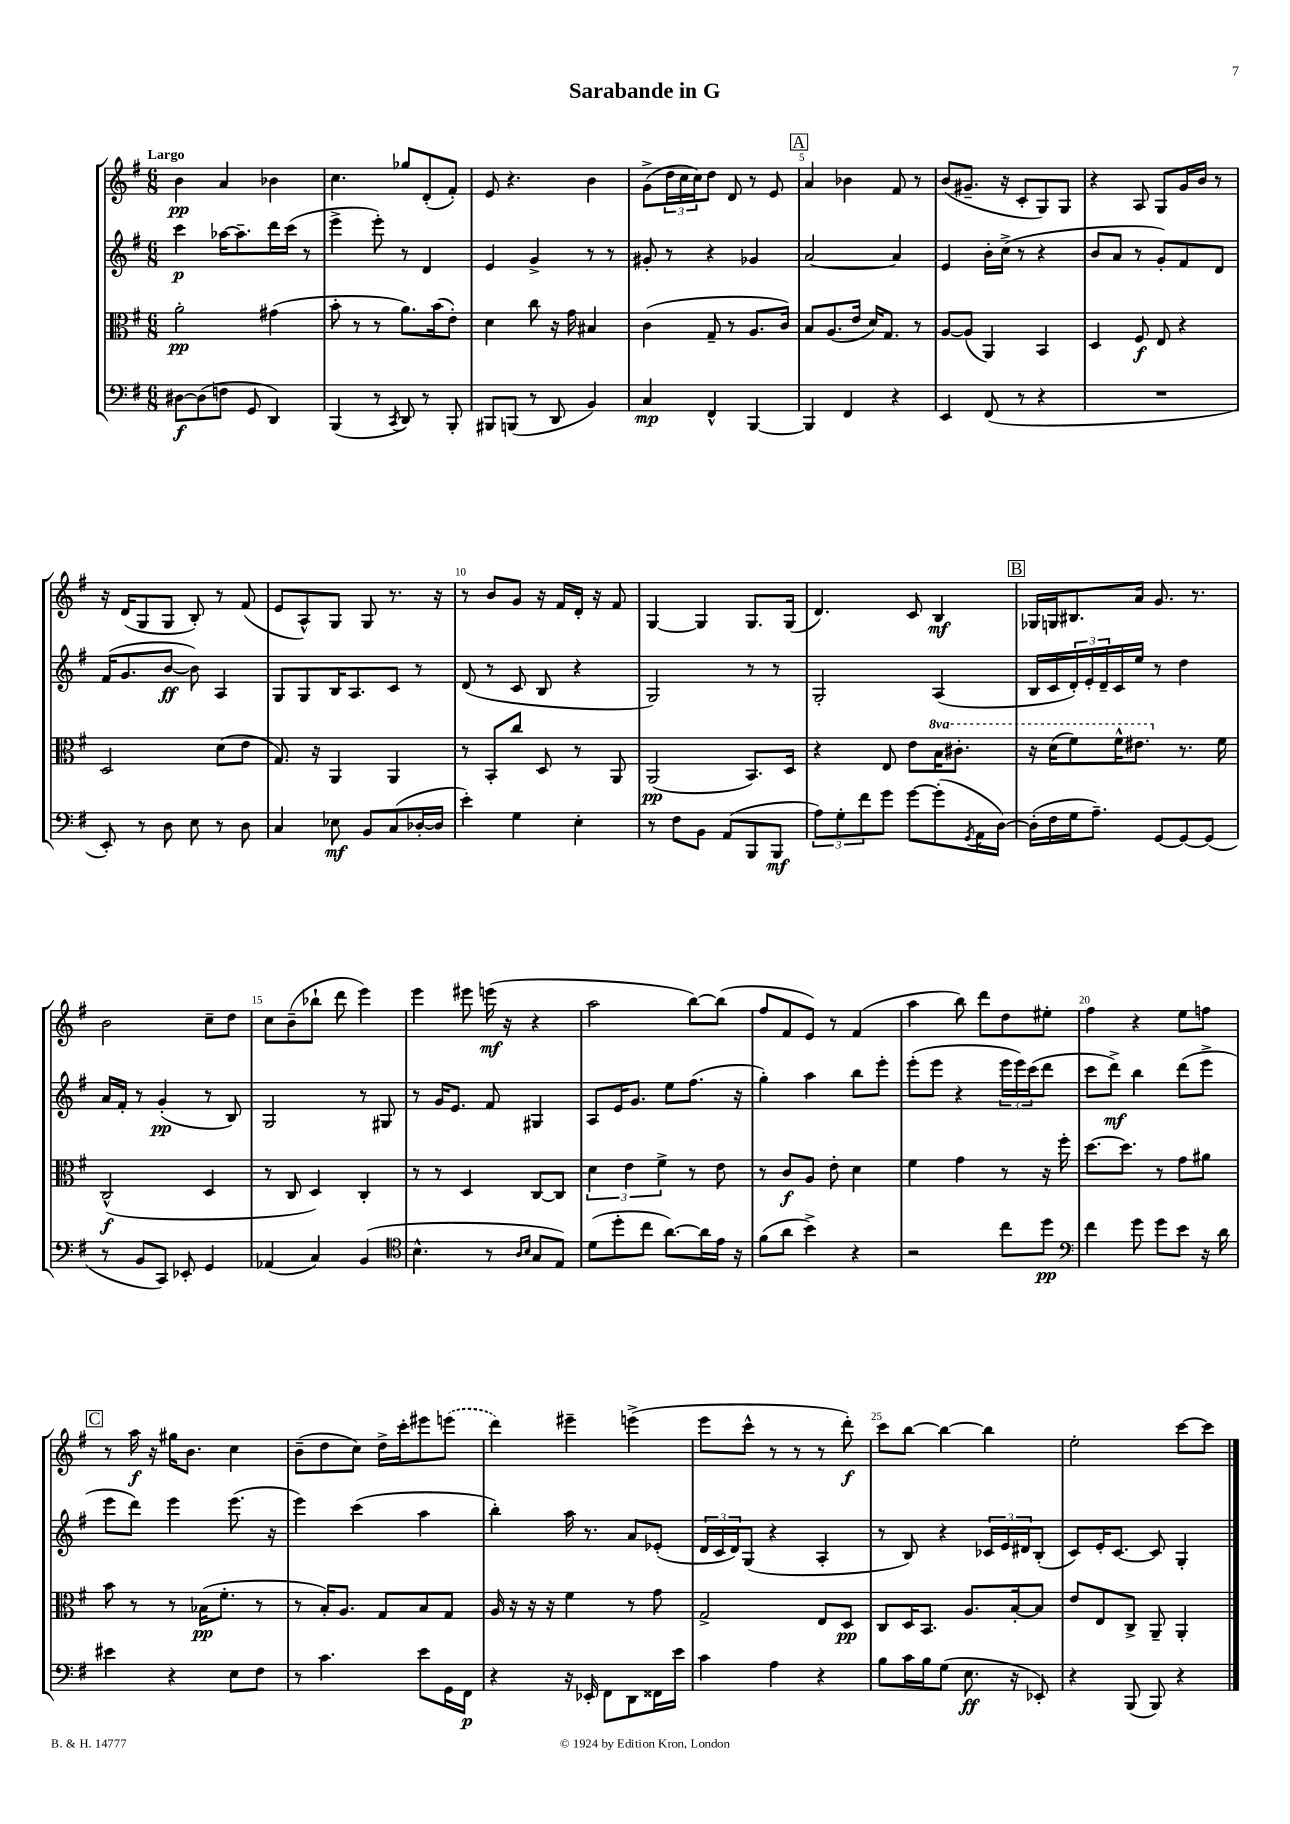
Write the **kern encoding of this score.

**kern	**dynam	**kern	**dynam	**kern	**dynam	**kern	**dynam
*part4	*part4	*part3	*part3	*part2	*part2	*part1	*part1
*staff4	*staff4	*staff3	*staff3	*staff2	*staff2	*staff1	*staff1
*clefF4	*	*clefC3	*	*clefG2	*	*clefG2	*
*k[f#]	*	*k[f#]	*	*k[f#]	*	*k[f#]	*
*M6/8	*	*M6/8	*	*M6/8	*	*M6/8	*
=1	=1	=1	=1	=1	=1	=1	=1
!	!	!	!	!	!	!LO:TX:a:B:t=Largo	!
[8D#X\L	f	2a'\	pp	4ccc\	p	4b\	pp
(8D#\]	.	.	.	.	.	.	.
8Fn\J	.	.	.	[16aa-X\KL	.	4a/	.
.	.	.	.	8.aa-~\]	.	.	.
8GG/	.	.	.	.	.	.	.
4DD/)	.	(4g#X\	.	16ddd\L	.	4b-X\	.
.	.	.	.	(16ccc\JJ	.	.	.
.	.	.	.	8r	.	.	.
=2	=2	=2	=2	=2	=2	=2	=2
(4BBB/	.	8b'\	.	4eee^\	.	4.cc\	.
.	.	8r	.	.	.	.	.
8r	.	8r	.	8eee'\)	.	.	.
8qCC/	.	.	.	.	.	.	.
8DD/)	.	8.a\L)	.	8r	.	8gg-X/L	.
8r	.	.	.	4d/	.	(8d'/	.
.	.	(16b\k	.	.	.	.	.
8BBB'/	.	8e'\J)	.	.	.	8f#'/J)	.
=3	=3	=3	=3	=3	=3	=3	=3
8BBB#X/L	.	4d\	.	4e/	.	8e/	.
(8BBBn/J	.	.	.	.	.	4.r	.
8r	.	8cc\	.	4g^/	.	.	.
8DD/	.	16r	.	.	.	.	.
.	.	16g\	.	.	.	.	.
4BB/)	.	4B#X/	.	8r	.	4b\	.
.	.	.	.	8r	.	.	.
=4	=4	=4	=4	=4	=4	=4	=4
4C/	mp	(4c\	.	8g#X'/	.	(8g^\L	.
.	.	.	.	8r	.	24dd\L	.
.	.	.	.	.	.	24cc\	.
.	.	.	.	.	.	24cc\J)	.
4FF#^^/	.	8G~/	.	4r	.	8dd\J	.
.	.	8r	.	.	.	8d/	.
[4BBB/	.	8.A/L	.	4g-X/	.	8r	.
.	.	.	.	.	.	8e/	.
.	.	16c/Jk)	.	.	.	.	.
!!LO:REH:place=s1:t=A
=5	=5	=5	=5	=5	=5	=5	=5
4BBB/]	.	8B/L	.	[2a/	.	4a/	.
.	.	(8.A/	.	.	.	.	.
4FF#/	.	.	.	.	.	4b-X\	.
.	.	16e/Jk	.	.	.	.	.
.	.	16d/KL)	.	.	.	.	.
.	.	8.G/J	.	.	.	.	.
4r	.	.	.	4a/]	.	8f#/	.
.	.	8r	.	.	.	8r	.
=6	=6	=6	=6	=6	=6	=6	=6
4EE/	.	[8A/L	.	4e/	.	(8b/L	.
.	.	(8A/J]	.	.	.	8.g#X~/J	.
(8FF#/	.	4AA/)	.	16b'\LL	.	.	.
.	.	.	.	(16cc^\JJ	.	16r	.
8r	.	.	.	8r	.	8c'/L	.
4r	.	4BB/	.	4r	.	8G/)	.
.	.	.	.	.	.	8G/J	.
=7	=7	=7	=7	=7	=7	=7	=7
2.r	.	4D/	.	8b/L	.	4r	.
.	.	.	.	8a/J	.	.	.
.	.	8F#/	f	8r	.	8A/	.
.	.	8E/	.	8g'/L)	.	8G/L	.
.	.	4r	.	8f#/	.	16g/L	.
.	.	.	.	.	.	16b/JJ	.
.	.	.	.	8d/J	.	8r	.
!!LO:LB:g=z
=8	=8	=8	=8	=8	=8	=8	=8
8EE'/)	.	2D/	.	(16f#/KL	.	16r	.
.	.	.	.	8.g/	.	(16d/KL	.
8r	.	.	.	.	.	8G/	.
8D\	.	.	.	[8b/J	ff	8G/J	.
8E\	.	.	.	8b\])	.	8B'/)	.
8r	.	(8d\L	.	4A/	.	8r	.
8D\	.	8e\J	.	.	.	(8f#/	.
=9	=9	=9	=9	=9	=9	=9	=9
4C/	.	8.G/)	.	8G/L	.	8e/L	.
.	.	.	.	8G/	.	8A^^/)	.
.	.	16r	.	.	.	.	.
8E-X\	mf	4AA/	.	16B/K	.	8G/J	.
.	.	.	.	8.A/	.	.	.
8BB/L	.	.	.	.	.	8G/	.
(8C/	.	4AA/	.	8c/J	.	8.r	.
[16D-X'/L	.	.	.	8r	.	.	.
16D-/JJ]	.	.	.	.	.	16r	.
=10	=10	=10	=10	=10	=10	=10	=10
4e'\)	.	8r	.	(8d/	.	8r	.
.	.	8BB'/L	.	8r	.	8b/L	.
4G\	.	8cc/J	.	8c/	.	8g/J	.
.	.	8D/	.	8B/	.	16r	.
.	.	.	.	.	.	16f#/LL	.
4E'\	.	8r	.	4r	.	16d'/JJ	.
.	.	.	.	.	.	16r	.
.	.	8AA/	.	.	.	8f#/	.
=11	=11	=11	=11	=11	=11	=11	=11
8r	.	(2AA/	pp	2G/)	.	[4G/	.
8F#\L	.	.	.	.	.	.	.
8BB\J	.	.	.	.	.	4G/]	.
(8AA/L	.	.	.	.	.	.	.
8BBB/	.	8.BB/L)	.	8r	.	8.G/L	.
8BBB/J	mf	.	.	8r	.	.	.
.	.	16D/Jk	.	.	.	(16G/Jk	.
=12	=12	=12	=12	=12	=12	=12	=12
12A\L)	.	4r	.	2G'/	.	4.d/)	.
12G'\	.	.	.	.	.	.	.
12f#\	.	.	.	.	.	.	.
8g\J	.	8E/	.	.	.	.	.
[8g\L	.	8e\L	.	.	.	8c/	.
*	*	*8va	*	*	*	*	*
(8g'\]	.	16b\K	.	(4A/	.	4B/	mf
.	.	8.cc#X'\J	.	.	.	.	.
8qGG/	.	.	.	.	.	.	.
16AA\L	.	.	.	.	.	.	.
[16D\JJ)	.	.	.	.	.	.	.
!!LO:REH:place=s1:t=B
=13	=13	=13	=13	=13	=13	=13	=13
(16D'\LL]	.	16r	.	16B/LL	.	16G-X/LL	.
16F#\	.	(16dd\KL	.	16c/	.	16Gn/J	.
16G\J	.	8ff#\)	.	24d'/)	.	8.B#X/	.
.	.	.	.	24e'/	.	.	.
8.A~\J)	.	.	.	.	.	.	.
.	.	.	.	24d~/	.	.	.
.	.	16ff#^^\K	.	16c/	.	.	.
.	.	8.ee#X\J	.	16ee/JJ	.	16a/Jk	.
[8GG/L	.	.	.	8r	.	8.g/	.
*	*	*X8va	*	*	*	*	*
8GG/_	.	8.r	.	4dd\	.	.	.
.	.	.	.	.	.	8.r	.
(8GG/J]	.	.	.	.	.	.	.
.	.	16f#\	.	.	.	.	.
!!LO:LB:g=z
=14	=14	=14	=14	=14	=14	=14	=14
8r	.	(2C^^/	f	16a/LL	.	2b\	.
.	.	.	.	16f#'/JJ	.	.	.
8BB/L	.	.	.	8r	.	.	.
8CC/J)	.	.	.	(4g'/	pp	.	.
8EE-X'/	.	.	.	.	.	.	.
4GG/	.	4D/	.	8r	.	8cc~\L	.
.	.	.	.	8B/)	.	8dd\J	.
=15	=15	=15	=15	=15	=15	=15	=15
(4AA-X/	.	8r	.	2G/	.	8cc\L	.
.	.	8C/	.	.	.	(8b~\	.
4C/)	.	4D/)	.	.	.	8bb-X`\J	.
.	.	.	.	.	.	8ddd\	.
(4BB/	.	4C'/	.	8r	.	4eee\)	.
.	.	.	.	8G#X/	.	.	.
=16	=16	=16	=16	=16	=16	=16	=16
*clefC4	*	*	*	*	*	*	*
4.B^^\	.	8r	.	8r	.	4eee\	.
.	.	8r	.	16g/KL	.	.	.
.	.	.	.	8.e/J	.	.	.
.	.	4D/	.	.	.	8eee#X\	.
8r	.	.	.	8f#/	.	(16eeen\	mf
.	.	.	.	.	.	16r	.
16qqA/LL	.	.	.	.	.	.	.
16qqB/JJ	.	.	.	.	.	.	.
8G/L	.	[8C/L	.	4G#X/	.	4r	.
8E/J)	.	8C/J]	.	.	.	.	.
=17	=17	=17	=17	=17	=17	=17	=17
(8d\L	.	6d\	.	8A/L	.	2aa\	.
8dd'\	.	.	.	16e/K	.	.	.
.	.	6e\	.	.	.	.	.
.	.	.	.	8.g/J	.	.	.
8cc\J	.	.	.	.	.	.	.
.	.	6f#^\	.	.	.	.	.
[8.a\L)	.	.	.	8ee\L	.	.	.
.	.	8r	.	(8.ff#\J	.	[8bb\L)	.
16a\L]	.	.	.	.	.	.	.
16e\JJ	.	8e\	.	.	.	(8bb\J]	.
16r	.	.	.	16r	.	.	.
=18	=18	=18	=18	=18	=18	=18	=18
(8f#\L	.	8r	.	4gg'\)	.	8ff#/L	.
8a\J	.	8c/L	f	.	.	8f#/	.
4b^\)	.	8A/J	.	4aa\	.	8e/J)	.
.	.	8e'\	.	.	.	8r	.
4r	.	4d\	.	8bb\L	.	(4f#/	.
.	.	.	.	8eee'\J	.	.	.
=19	=19	=19	=19	=19	=19	=19	=19
2r	.	4f#\	.	(8eee'\L	.	4aa\	.
.	.	.	.	8eee\J	.	.	.
.	.	4g\	.	4r	.	8bb\)	.
.	.	.	.	.	.	8ddd\L	.
8cc\L	.	8r	.	24eee\LL	.	8dd\	.
.	.	.	.	24eee\)	.	.	.
.	.	.	.	(24ccc\J	.	.	.
8dd\J	pp	16r	.	8ddd\J	.	8ee#X'\J	.
.	.	16ff#'\	.	.	.	.	.
=20	=20	=20	=20	=20	=20	=20	=20
*clefF4	*	*	*	*	*	*	*
4f#\	.	[8.dd\L	.	8ccc\L	.	4ff#\	.
.	.	.	.	8ddd^\J)	mf	.	.
.	.	8.dd\J]	.	.	.	.	.
8g\	.	.	.	4bb\	.	4r	.
8g\L	.	8r	.	.	.	.	.
8e\J	.	8g\L	.	(8ddd\L	.	8ee\L	.
16r	.	8a#X\J	.	8eee^\J	.	8ffn\J	.
16d\	.	.	.	.	.	.	.
!!LO:LB:g=z
!!LO:REH:place=s1:t=C
=21	=21	=21	=21	=21	=21	=21	=21
4e#X\	.	8b\	.	8eee\L	.	8r	.
.	.	8r	.	8ddd\J)	.	16aa\	f
.	.	.	.	.	.	16r	.
4r	.	8r	.	4eee\	.	16gg#X\KL	.
.	.	.	.	.	.	8.b\J	.
.	.	(16B-X\KL	pp	.	.	.	.
.	.	8.f#'\J	.	.	.	.	.
8E\L	.	.	.	(8.eee\	.	4cc\	.
8F#\J	.	8r	.	.	.	.	.
.	.	.	.	16r	.	.	.
=22	=22	=22	=22	=22	=22	=22	=22
8r	.	8r	.	4eee\)	.	(8b~\L	.
4.c\	.	16B'/KL)	.	.	.	8dd\	.
.	.	8.A/J	.	.	.	.	.
.	.	.	.	(4ccc\	.	8cc\J)	.
.	.	8G/L	.	.	.	16dd^\LL	.
.	.	.	.	.	.	16ccc'\J	.
8e\L	.	8B/	.	4aa\	.	8eee#X\	.
16GG\L	.	8G/J	.	.	.	(8eeen\J	.
16FF#\JJ	p	.	.	.	.	.	.
=23	=23	=23	=23	=23	=23	=23	=23
4r	.	16A/	.	4bb'\)	.	4ddd\)	.
.	.	16r	.	.	.	.	.
.	.	16r	.	.	.	.	.
.	.	16r	.	.	.	.	.
16r	.	4f#\	.	16aa\	.	4eee#X~\	.
16EE-X'/	.	.	.	8.r	.	.	.
8FF#\L	.	.	.	.	.	.	.
8DD\	.	8r	.	8a/L	.	(4eeen^\	.
16FF##X\L	.	8g\	.	(8e-X'/J	.	.	.
16e\JJ	.	.	.	.	.	.	.
=24	=24	=24	=24	=24	=24	=24	=24
4c\	.	2G^/	.	24d/LL	.	8eee\L	.
.	.	.	.	24c/	.	.	.
.	.	.	.	24d/J)	.	.	.
.	.	.	.	(8G/J	.	8ccc^^\J	.
4A\	.	.	.	4r	.	8r	.
.	.	.	.	.	.	8r	.
4r	.	8E/L	.	4A'/	.	8r	.
.	.	8D/J	pp	.	.	8ddd'\)	f
=25	=25	=25	=25	=25	=25	=25	=25
8B\L	.	8C/L	.	8r	.	8ccc\L	.
16c\L	.	16D/K	.	8B/)	.	[8bb\J	.
16B\J	.	8.BB/J	.	.	.	.	.
(8G\J	.	.	.	4r	.	4bb\_	.
8.E\	ff	8.A/L	.	.	.	.	.
.	.	.	.	24c-X/LL	.	4bb\]	.
.	.	.	.	24e/	.	.	.
16r	.	[16B'/k	.	.	.	.	.
.	.	.	.	24d#X/J	.	.	.
8EE-X'/)	.	8B/J]	.	(8B'/J	.	.	.
=26	=26	=26	=26	=26	=26	=26	=26
4r	.	8e/L	.	8c/L)	.	2ee'\	.
.	.	8E/	.	16e'/K	.	.	.
.	.	.	.	[8.c/J	.	.	.
(8BBB/	.	8C^/J	.	.	.	.	.
8BBB/)	.	8AA~/	.	8c/]	.	.	.
4r	.	4AA'/	.	4G'/	.	[8ccc\L	.
.	.	.	.	.	.	8ccc\J]	.
==	==	==	==	==	==	==	==
*-	*-	*-	*-	*-	*-	*-	*-
